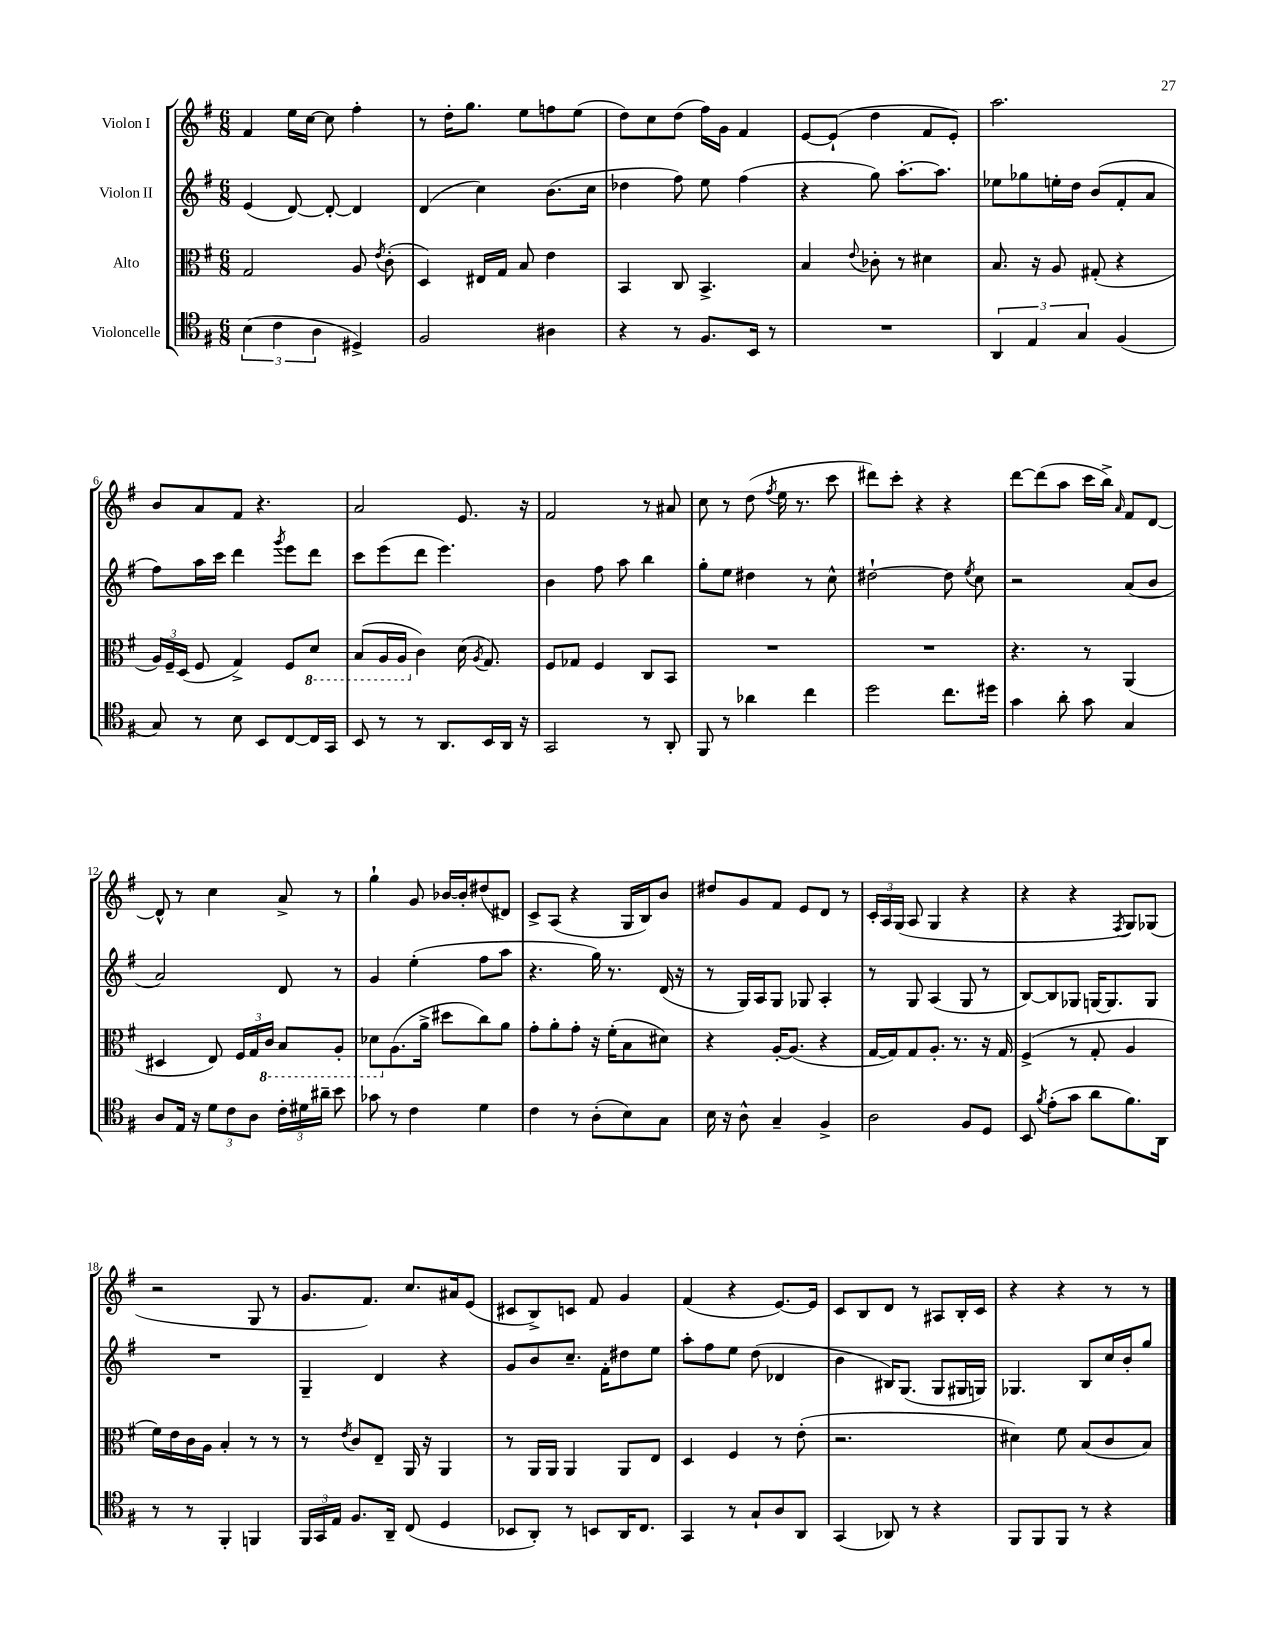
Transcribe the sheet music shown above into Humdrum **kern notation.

**kern	**kern	**kern	**kern
*staff4	*staff3	*staff2	*staff1
*clefC4	*clefC3	*clefG2	*clefG2
*k[f#]	*k[f#]	*k[f#]	*k[f#]
*M6/8	*M6/8	*M6/8	*M6/8
(6B\	2G/	(4e/	4f#/
6c\	.	.	.
.	.	[8d/)	16ee\LL
.	.	.	[16cc\JJ
6A\	.	.	.
.	.	8d'/_	8cc\]
4D#^/)	8A/	4d/]	4ff#'\
.	8qe/	.	.
.	(8c'\	.	.
=	=	=	=
2F#/	4D/)	(4d/	8r
.	.	.	16dd'\LK
.	.	.	8.gg\J
.	16E#/LL	4cc\)	.
.	16G/JJ	.	.
.	8B/	.	8ee\L
4A#\	4e\	(8.b\L	8ff\
.	.	.	(8ee\J
.	.	16cc\Jk	.
=	=	=	=
4r	4BB/	4dd-\	8dd\L)
.	.	.	8cc\
8r	8C/	8ff#\)	(8dd\J
8.F#/L	4.BB^/	8ee\	16ff#\LL)
.	.	.	16g\JJ
.	.	(4ff#\	4f#/
16BB/Jk	.	.	.
8r	.	.	.
=	=	=	=
2.r	4B/	4r	[8e/L
.	.	.	(8e`/]J
.	8qqe/	.	.
.	8c-'\	8gg\)	4dd\
.	8r	[8.aa'\L	.
.	4d#\	.	8f#/L
.	.	8.aa\]J	.
.	.	.	8e'/J)
=	=	=	=
6AA/	8.B/	8ee-\L	2.aa\
.	.	8gg-\	.
6E/	.	.	.
.	16r	.	.
.	8A/	16ee'\L	.
.	.	16dd\JJ	.
6G/	.	.	.
.	(8G#'/	(8b/L	.
(4F#/	4r	8f#'/	.
.	.	8a/J	.
=	=	=	=
8G/)	24A/LL)	8ff#\L)	8b/L
.	24F#~/	.	.
.	(24D/JJ	.	.
8r	8F#/	16aa\L	8a/
.	.	16ccc\JJ	.
8B\	4G^/)	4ddd\	8f#/J
8BB/L	.	.	4.r
.	.	8qggg/	.
[8C/	8F#/L	8eee\L	.
16C/]L	8D/J	8ddd\J	.
16GG/JJ	.	.	.
=	=	=	=
8BB/	(8BB/L	8ccc\L	2a/
8r	16AA/L	(8eee\	.
.	16AA/JJ	.	.
8r	4c\)	8ddd\J	.
8.AA/L	.	4.eee\)	.
.	(16d\	.	8.e/
.	8qA/	.	.
16BB/L	8.G/)	.	.
16AA/JJ	.	.	.
16r	.	.	16r
=	=	=	=
2GG/	8F#/L	4b\	2f#/
.	8G-/J	.	.
.	4F#/	8ff#\	.
.	.	8aa\	.
8r	8C/L	4bb\	8r
8AA'/	8BB/J	.	8a#/
=	=	=	=
8FF#/	2.r	8gg'\L	8cc\
8r	.	8ee\J	8r
4a-\	.	4dd#\	(8dd\
.	.	.	8qff#/
.	.	.	16ee\
.	.	.	8.r
4cc\	.	8r	.
.	.	8cc^^\	8ccc\
=	=	=	=
2dd\	2.r	[2dd#`\	8ddd#\L)
.	.	.	8ccc'\J
.	.	.	4r
8.cc\L	.	8dd#\]	4r
.	.	8qee/	.
.	.	8cc\	.
16dd#\Jk	.	.	.
=	=	=	=
4g\	4.r	2r	[8ddd\L
.	.	.	(8ddd\]
8a'\	.	.	8aa\J
8g\	8r	.	16ccc\LL
.	.	.	16bb^\JJ)
.	.	.	16qqa/
4G/	(4AA/	(8a/L	8f#/L
.	.	8b/J	[8d/J
=	=	=	=
8A/L	4D#/	2a/)	8d^^/]
16E/Jk	.	.	8r
16r	.	.	.
12d\L	8E/)	.	4cc\
12c\	.	.	.
.	24F#/LL	.	.
12A\J	24G/	.	.
.	24C/JJ	.	.
24c'\LL	8BB/L	8d/	8a^/
24d#\	.	.	.
24a#~\JJ	.	.	.
8b\	8AA'/J	8r	8r
=	=	=	=
8g-\	8D-\L	4g/	4gg`\
8r	(8.A\	.	.
4c\	.	(4ee'\	8g/
.	16a^\Jk	.	.
.	8dd#\L	.	[16b-/LL
.	.	.	16b-'/]J
4d\	8cc\)	8ff#\L	(8dd#/
.	8a\J	8aa\J	8d#/J)
=	=	=	=
4c\	8g'\L	4.r	8c^/L
.	8a'\	.	(8A/J
8r	8g'\J	.	4r
(8A'\L	16r	16gg\)	.
.	(16f#'\LK	8.r	.
8B\)	8B\	.	16G/LL
.	.	.	16B/J)
8G\J	8d#\J)	(16d/	8b/J
.	.	16r	.
=	=	=	=
16B\	4r	8r	8dd#/L
16r	.	.	.
8A^^\	.	16G/LL)	8g/
.	.	16A/J	.
4G~/	[16A'/LK	8G/J	8f#/J
.	(8.A/]J	.	.
.	.	8G-/	8e/L
4F#^/	4r	4A'/	8d/J
.	.	.	8r
=	=	=	=
2A\	[16G/LL	8r	24c'/LL
.	.	.	24A/
.	16G/]J)	.	.
.	.	.	(24G/JJ
.	8G/	8G/	8A/
.	8.A'/J	(4A/	4G/
.	8.r	.	.
8F#/L	.	8G/	4r
8D/J	16r	8r	.
.	16G/	.	.
=	=	=	=
8BB/	(4F#^/	[8B/L)	4r
8qf#/	.	.	.
(8e'\L	.	8B/]	.
8g\J	8r	8G-/J	4r
8a\L	8G'/	[16G/LK	.
.	.	8.G/]	.
.	.	.	8qF#/
8.f#\)	4A/	.	8G/L)
.	.	8G/J	(8G-/J
16AA\Jk	.	.	.
=	=	=	=
8r	16f#\LL)	2.r	2r
.	16e\	.	.
8r	16c\	.	.
.	16A\JJ	.	.
4FF#'/	4B'/	.	.
4FF/	8r	.	8G/
.	8r	.	8r
=	=	=	=
24FF#/LL	8r	4G~/	8.g/L
24GG/	.	.	.
24E/JJ	.	.	.
.	8qe/	.	.
8.F#/L	8c/L	.	.
.	.	.	8.f#/J)
.	8E~/J	4d/	.
16AA~/Jk	.	.	.
(8C/	16AA/	.	8.cc/L
.	16r	.	.
4D/	4AA/	4r	.
.	.	.	16a#/k
.	.	.	(8e/J
=	=	=	=
8BB-/L	8r	8g/L	8c#/L
8AA'/J)	16AA/LL	8b/	8B^/)
.	16AA/JJ	.	.
8r	4AA/	8.cc~/J	8c/J
8BB/L	.	.	8f#/
.	.	16f#'\LK	.
16AA/K	8AA/L	8dd#\	4g/
8.C/J	.	.	.
.	8E/J	8ee\J	.
=	=	=	=
4GG/	4D/	8aa'\L	(4f#/
.	.	8ff#\	.
8r	4F#/	8ee\J	4r
8G`/L	.	(8dd\	.
8A/	8r	4d-/	[8.e/L)
8AA/J	(8e'\	.	.
.	.	.	16e/]Jk
=	=	=	=
(4GG/	2.r	4b\	8c/L
.	.	.	8B/
8AA-/)	.	16B#/LK)	8d/J
.	.	(8.G/J	.
8r	.	.	8r
4r	.	8G/L	8A#/L
.	.	16G#/L	16B'/L
.	.	16G/JJ)	16c/JJ
=	=	=	=
8FF#/L	4d#\)	4.G-/	4r
8FF#/	.	.	.
8FF#/J	8f#\	.	4r
8r	(8B/L	8B/L	.
4r	8c/	16cc/L	8r
.	.	16b'/J	.
.	8B/J)	8gg/J	8r
==	==	==	==
*-	*-	*-	*-
